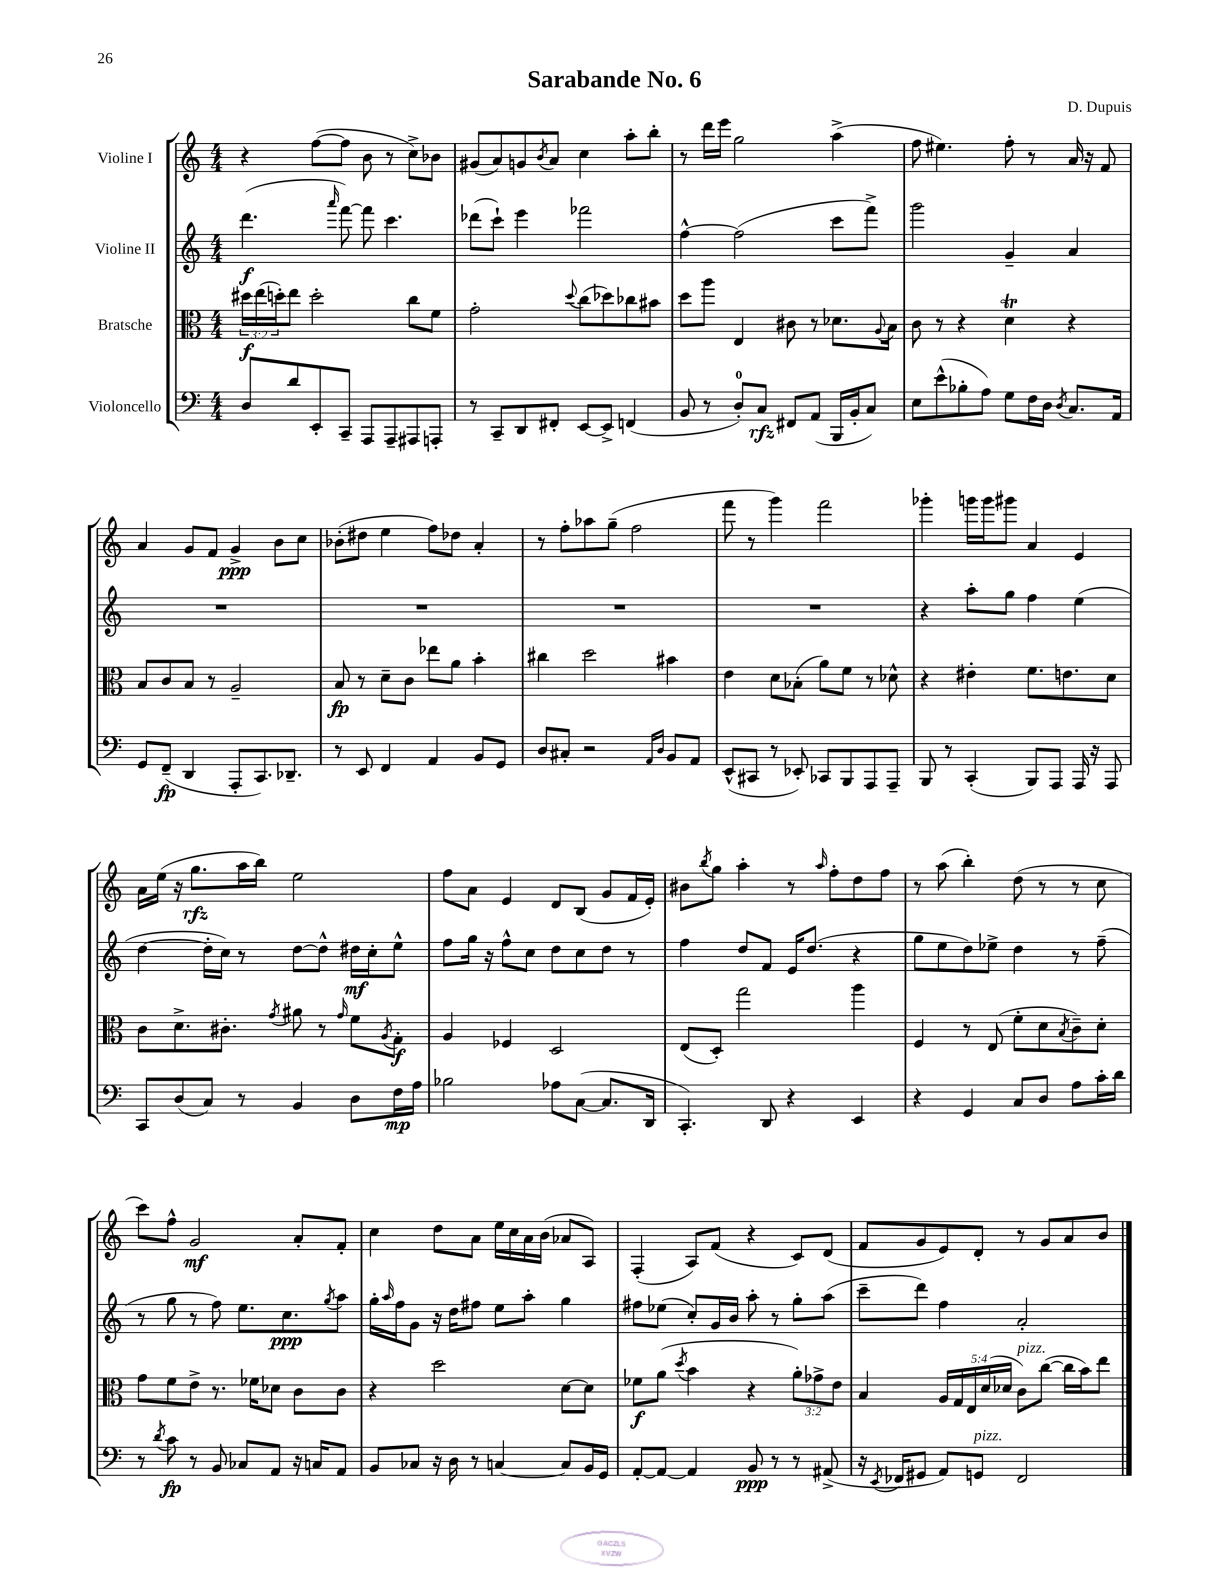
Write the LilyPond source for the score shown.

\header { title = "Sarabande No. 6" composer = "D. Dupuis" }
<<
\new StaffGroup <<
\new Staff = "s0" \with { instrumentName = "Violine I" } {
    \clef treble \key c \major \numericTimeSignature \time 4/4
    r4 f''8~( f''8 b'8 r8 c''8->) bes'8 |
    gis'8( a'8) g'8 \acciaccatura { b'8 } a'8 c''4 a''8-. b''8-. |
    r8 d'''16 e'''16 g''2 a''4->( |
    f''8 eis''4.) f''8-. r8 a'16 r16 f'8 |
    a'4 g'8 f'8 g'4->\ppp b'8 c''8 |
    bes'8-.( dis''8 e''4 f''8) des''8 a'4-. |
    r8 f''8-. aes''8 g''8--( f''2 |
    f'''8 r8 g'''4) f'''2 |
    ges'''4-. g'''16 g'''16 gis'''8 a'4 e'4 |
    a'16 e''16( r16 g''8.\rfz a''16 b''16) e''2 |
    f''8 a'8 e'4 d'8 b8( g'8 f'16 e'16-.) |
    bis'8 \acciaccatura { b''8 } g''8 a''4-. r8 \grace { a''16 } f''8-. d''8 f''8 |
    r8 a''8( b''4-.) d''8( r8 r8 c''8 |
    c'''8) f''8-^ g'2\mf a'8-. f'8-. |
    c''4 d''8 a'8 e''16 c''16 a'16 b'16( aes'8 a8) |
    f4-.( a8) f'8( r4 c'8) d'8( |
    f'8 g'8 e'8) d'8-. r8 g'8 a'8 b'8 \bar "|." |
}
\new Staff = "s1" \with { instrumentName = "Violine II" } {
    \clef treble \key c \major \numericTimeSignature \time 4/4
    d'''4.\f( \grace { a'''16 } f'''8~) f'''8 c'''4. |
    des'''8( c'''8-!) e'''4 fes'''2 |
    f''4~-^ f''2( c'''8 f'''8->) |
    g'''2 g'4-- a'4 |
    R1 |
    R1 |
    R1 |
    R1 |
    r4 a''8-. g''8 f''4 e''4( |
    d''4~ d''16-. c''16) r8 d''8~ d''8-^ dis''16\mf c''16-. e''8-^ |
    f''8 g''16 r16 f''8-^ c''8 d''8 c''8 d''8 r8 |
    f''4 d''8 f'8 e'16 d''8.( r4 |
    g''8 e''8 d''8) ees''8-> d''4 r8 f''8--( |
    r8 g''8 r8 f''8) e''8. c''8.\ppp \acciaccatura { g''8 } a''8 |
    g''16-. \grace { a''16 } f''16 g'8 r16 d''16 fis''8 e''8 a''8-. g''4 |
    fis''8 ees''8( c''8-.) g'16 b'16 a''8-. r8 g''8-. a''8( |
    c'''8-- d'''8) f''4 a'2-. \bar "|." |
}
\new Staff = "s2" \with { instrumentName = "Bratsche" } {
    \clef alto \key c \major \numericTimeSignature \time 4/4 \override Staff.TupletNumber.text = #tuplet-number::calc-fraction-text
    \tuplet 3/2 { dis''16\f e''16( d''16-.) } e''8 d''2-. c''8 f'8 |
    g'2-. \appoggiatura { d''8 } c''8( des''8) ces''8 bis'8 |
    d''8 a''8 e4 cis'8 r8 des'8. \appoggiatura { a8 } b16 |
    c'8 r8 r4 d'4\trill r4 |
    b8 c'8 b8 r8 a2-- |
    b8\fp r8 d'8-- c'8 ees''8 a'8 b'4-. |
    cis''4 d''2 bis'4 |
    e'4 d'8 bes8-.( a'8) f'8 r8 des'8-^ |
    r4 eis'4-. f'8. e'8. d'8 |
    c'8 d'8.-> cis'8.-. \acciaccatura { g'8 } ais'8 r8 \grace { g'16 } f'8 \acciaccatura { a8 } g8-.\f |
    a4 fes4 d2 |
    e8( d8-.) g''2 a''4 |
    f4 r8 e8( f'8-. d'8 \acciaccatura { b8 } c'8--) d'8-. |
    g'8 f'8 e'8-> r8. fes'16 des'8 c'8 c'8 |
    r4 d''2 d'8~ d'8 |
    fes'8\f a'8( \acciaccatura { d''8 } b'4 r4 \tuplet 3/2 { a'8-.) ges'8-> e'8 } |
    b4 \tuplet 5/4 { a16 g16 e16 d'16( des'16 } c'8^\markup { \italic "pizz." }) c''8~( c''16 b'16) e''8 \bar "|." |
}
\new Staff = "s3" \with { instrumentName = "Violoncello" } {
    \clef bass \key c \major \numericTimeSignature \time 4/4
    d8 d'8 e,8-. c,8-- a,,8 a,,8-- ais,,8 a,,8-. |
    r8 c,8-- d,8 fis,8-. e,8~ e,8-> f,4( |
    b,8 r8 d8-0-.) c8\rfz fis,8 a,8( b,,16 b,16-. c8) |
    e8 e'8-^( bes8-. a8) g8 f16 d16 \acciaccatura { d8 } c8. a,16 |
    g,8 f,8--\fp( d,4 a,,8-. c,8.) des,8.-- |
    r8 e,8 f,4 a,4 b,8 g,8 |
    d8 cis8-. r2 \grace { a,16 d16 } b,8 a,8 |
    e,8-^( cis,8 r8 ees,8-.) ces,8 b,,8 a,,8 a,,8-- |
    b,,8 r8 c,4-.( b,,8) a,,8 a,,16 r16 a,,8 |
    c,8 d8( c8) r8 b,4 d8 f16\mp a16 |
    bes2 aes8 c8~( c8. d,16 |
    c,4.-.) d,8 r4 e,4 |
    r4 g,4 c8 d8 a8 c'16-. d'16 |
    r8 \acciaccatura { d'8 } c'8\fp r8 b,8 ces8 a,8 r16 c16 a,8 |
    b,8 ces8 r16 d16 r8 c4~ c8 b,16 g,16 |
    a,8~-. a,8~ a,4 b,8\ppp r8 r8 ais,8->( |
    r16 \acciaccatura { e,8 } fes,16 gis,8 a,8) g,8^\markup { \italic "pizz." } fes,2 \bar "|." |
}
>>
>>
\layout { \context { \Score \remove "Bar_number_engraver" } }
